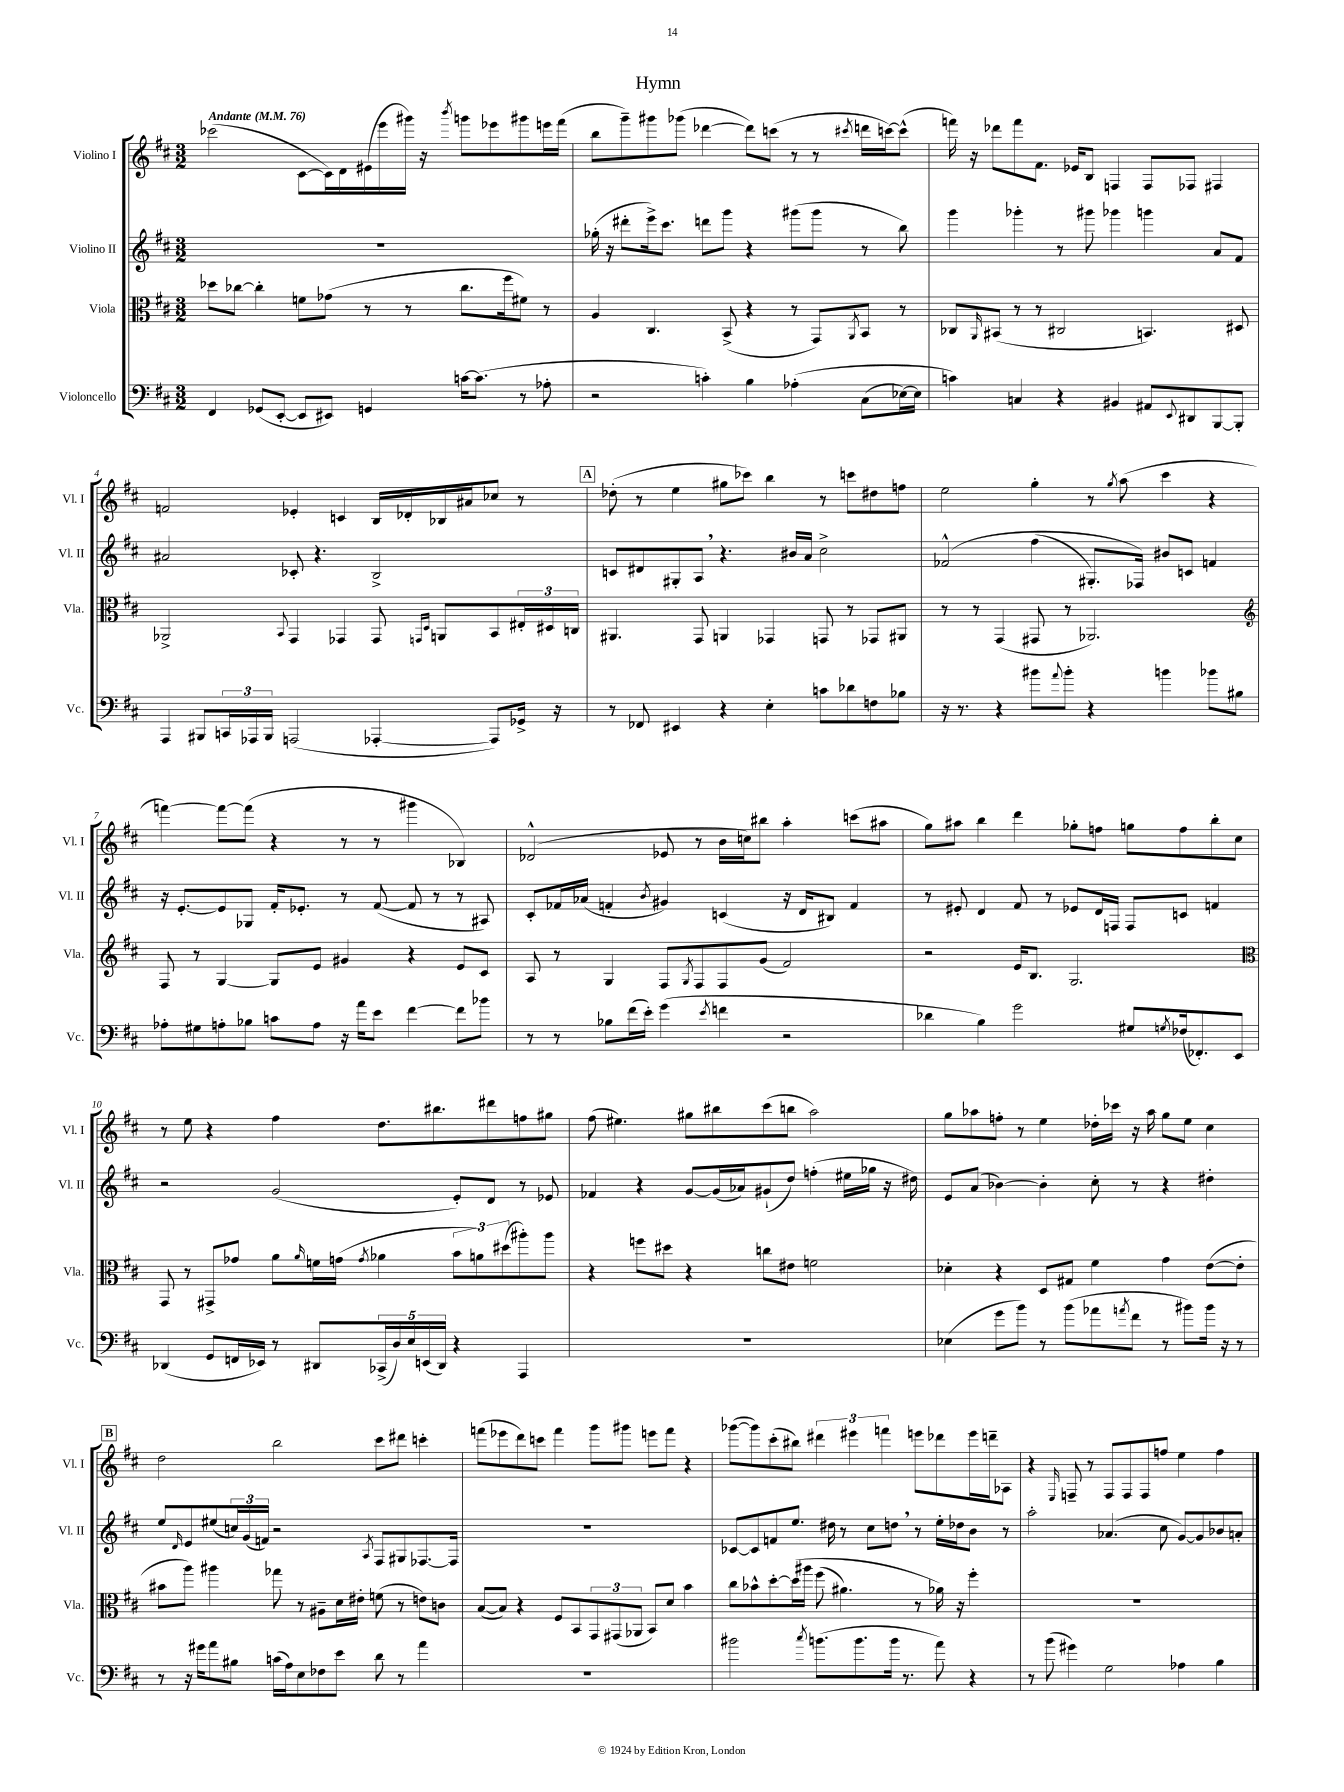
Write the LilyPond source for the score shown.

\header { title = "Hymn" }
<<
\new StaffGroup <<
\new Staff = "s0" \with { instrumentName = "Violino I" shortInstrumentName = "Vl. I" } {
    \clef treble \key d \major \numericTimeSignature \time 3/2 \tempo "Andante" 4 = 76
    ces'''2( cis'8~ cis'16) d'16 eis'16( e'''16 gis'''16) r16 \acciaccatura { b'''8 } g'''8 ees'''8 gis'''8 e'''16 fis'''16( |
    b''8 g'''8--) gis'''8 ges'''8( des'''4~ des'''8) c'''8( r8 r8 \acciaccatura { cis'''8 } d'''16 c'''16~) c'''8-^( |
    f'''16) r16 des'''8 f'''8 fis'8. ees'16 b8 f4 f8 fes8 fis4 |
    f'2 ees'4-. c'4 b16 des'16-. bes16 ais'16 ces''8 r8 |
    \mark \markup { \box "A" } des''8-.( r8 e''4 gis''8 ces'''8) b''4 r8 c'''8 dis''8 f''8 |
    e''2 g''4-. r8 \acciaccatura { g''8 } a''8( cis'''4 r4 |
    f'''4~) f'''8~ f'''8( r4 r8 r8 gis'''4 bes4) |
    des'2-^( ees'8 r8 b'16 c''16) bis''8 a''4-. c'''8( ais''8 |
    g''8) ais''8 b''4 d'''4 ges''8-. f''8 g''8 f''8 b''8-. cis''8 |
    r8 e''8 r4 fis''4 d''8. bis''8. dis'''8 f''8 gis''8 |
    fis''8( eis''4.) gis''8 bis''8 cis'''8( b''8 a''2) |
    g''8 aes''8 f''8-. r8 e''4 des''16-. ces'''16 r16 aes''16 g''8 e''8 cis''4 |
    \mark \markup { \box "B" } d''2 b''2 cis'''8 dis'''8 c'''4-. |
    f'''8( ees'''8 d'''8) c'''8 f'''4 g'''8 gis'''8 e'''8 f'''8 r4 |
    ges'''8~( ges'''8) cis'''8-.( bis''8) \tuplet 3/2 { dis'''4 eis'''4 f'''4 } e'''8 des'''8 e'''16 d'''16-- aes8 |
    r4 \grace { e16 } f8-- r8 f8 f8 f8 f''8 e''4 f''4 \bar "|." |
}
\new Staff = "s1" \with { instrumentName = "Violino II" shortInstrumentName = "Vl. II" } {
    \clef treble \key d \major \numericTimeSignature \time 3/2
    R1. |
    ges''16-.( r16 dis'''8-. e'''16->) cis'''8. d'''8 g'''8 r4 gis'''8( gis'''8 r8 b''8) |
    g'''4 ges'''4-. r8 gis'''8 ges'''4 g'''4 a'8 fis'8 |
    ais'2 ces'8-. r4. b2-> |
    \mark \markup { \box "A" } c'8 dis'8 gis8-. a8 \breathe r4. bis'16 a'16 cis''2-> |
    fes'2-^\( fis''4( gis8.-.) fes16\) bis'8 c'8 f'4 |
    r16 e'8.~-. e'8 ges8 fis'16-. ees'8.-. r8 fis'8~( fis'8 r8 r8 ais8) |
    cis'8-. fes'16 aes'16( f'4-. \acciaccatura { b'8 } gis'4) c'4( r16 d'16 bis8) f'4 |
    r8 eis'8-. d'4 fis'8 r8 ees'8 d'16 f16 f8 c'8 f'4 |
    r2 g'2( e'8-.) d'8 r8 ees'8 |
    fes'4 r4 g'8~ g'16( aes'16) gis'8-!( d''8) f''4-.( eis''16 ges''16 r16 dis''16) |
    e'8 a'8( bes'4~) bes'4-. cis''8-. r8 r4 dis''4-. |
    \mark \markup { \box "B" } e''8 \grace { d'16 } e'8 eis''8( \tuplet 3/2 { c''16) g'16( f'16) } r2 \acciaccatura { a8 } fis8 gis8 fes8.~ fes16 |
    R1. |
    ces'8~ ces'8 f'8 e''8. dis''16 r8 cis''8 d''8 \breathe r8 e''16-. des''16 b'8 r8 |
    a''2-. aes'4.( cis''8 g'8~) g'8 bes'8 a'8-. \bar "|." |
}
\new Staff = "s2" \with { instrumentName = "Viola" shortInstrumentName = "Vla." } {
    \clef alto \key d \major \numericTimeSignature \time 3/2
    des''8 ces''8~ ces''4-. f'8 ges'8( r8 r8 ces''8. fis''16 fis'8) r8 |
    a4 cis4. b,8->( r4 r8 g,8) \acciaccatura { a,8 } b,8 r8 |
    ces8 \grace { a,16 } bis,8( r8 r8 cis2 b,4.) dis8 |
    aes,2-> \appoggiatura { b,8 } g,4 ges,4 ges,8 \grace { g,16 d16 } a,8 b,8 \tuplet 3/2 { eis16-. dis16 c16 } |
    \mark \markup { \box "A" } ais,4. g,8 a,4 ges,4 g,8 r8 ges,8 ais,8 |
    r8 r8 g,4( gis,8 r8 aes,2.) |
    \clef treble fis8 r8 g4~ g8 e'8 gis'4 r4 e'8 cis'8 |
    a8 r8 g4 fis8 \acciaccatura { g8 } fis8 fis8 g'8( fis'2) |
    r2 e'16 b8. g2. |
    \clef alto g,8 r8 gis,8-> ges'8 a'8 \grace { a'16 } f'16 g'16( \acciaccatura { g'8 } aes'4 \tuplet 3/2 { b'8 a'8) dis''8( } ais''8-.) ais''8 |
    r4 f''8 dis''8 r4 c''8 eis'8 f'2 |
    des'4-. r4 d8 gis8 fis'4 g'4 e'8~( e'8-. |
    \mark \markup { \box "B" } bis'8 a''8) ais''4 ges''8 r8 ais8-- d'16 eis'16-. f'8( r8 e'8) c'8 |
    b8~( b8) r4 fis8 b,8 \tuplet 3/2 { g,8 gis,8( aes,8 } b,8) d'8 b'4 |
    cis''8 bes'8-^ d''8~-. d''16\( ais''16 fis''8( ais'4.) r8 aes'16\) r16 fis''4-. |
    R1. \bar "|." |
}
\new Staff = "s3" \with { instrumentName = "Violoncello" shortInstrumentName = "Vc." } {
    \clef bass \key d \major \numericTimeSignature \time 3/2
    fis,4 ges,8( e,8~-. e,8 eis,8) g,4 c'16~ c'8.( r8 aes8-. |
    r2 c'4-.) b4 aes4-.\( cis8( ees16~) ees16 |
    c'4\) c4 r4 bis,4 ais,8 \appoggiatura { e,8 } dis,8 b,,8~ b,,8-. |
    a,,4 bis,,8 \tuplet 3/2 { c,16 aes,,16 bis,,16 } a,,2( aes,,4~-. aes,,8) ges,16-> r16 |
    \mark \markup { \box "A" } r8 fes,8 eis,4 r4 e4-. c'8 des'8 f8 bes8 |
    r16 r8. r4 bis'8 \appoggiatura { a'8 } bis'8-. r4 b'4 bes'8 bis8 |
    aes8-. gis8 a8-. bes8 c'8 a8 r16 a'16 e'8 fis'4~ fis'8 bes'8 |
    r8 r8 bes8 fis'16( e'16-.) g'4( \acciaccatura { e'8 } f'4 r2 |
    des'4 b4) g'2 gis8 \acciaccatura { g8 } fes16( fes,8.-.) e,8 |
    des,4( g,8 f,16 ees,16) r8 dis,8 \tuplet 5/4 { ces,16->( d16) e16 e,16( dis,16) } r4 a,,4 |
    R1. |
    ees4( g'8 b'8) r8 b'8( aes'8 \acciaccatura { a'8 } fis'8 r8 bis'8) bis'16 r16 r8 |
    \mark \markup { \box "B" } r8 r16 gis'16 a'8 bis8 c'16( a16) e8 fes8 e'8 d'8 r8 a'4 |
    R1. |
    bis'2 \acciaccatura { cis''8 } b'8.( b'8. b'16 r8. a'8) r4 |
    r8 b'8( gis'4) g2 aes4 b4 \bar "|." |
}
>>
>>
